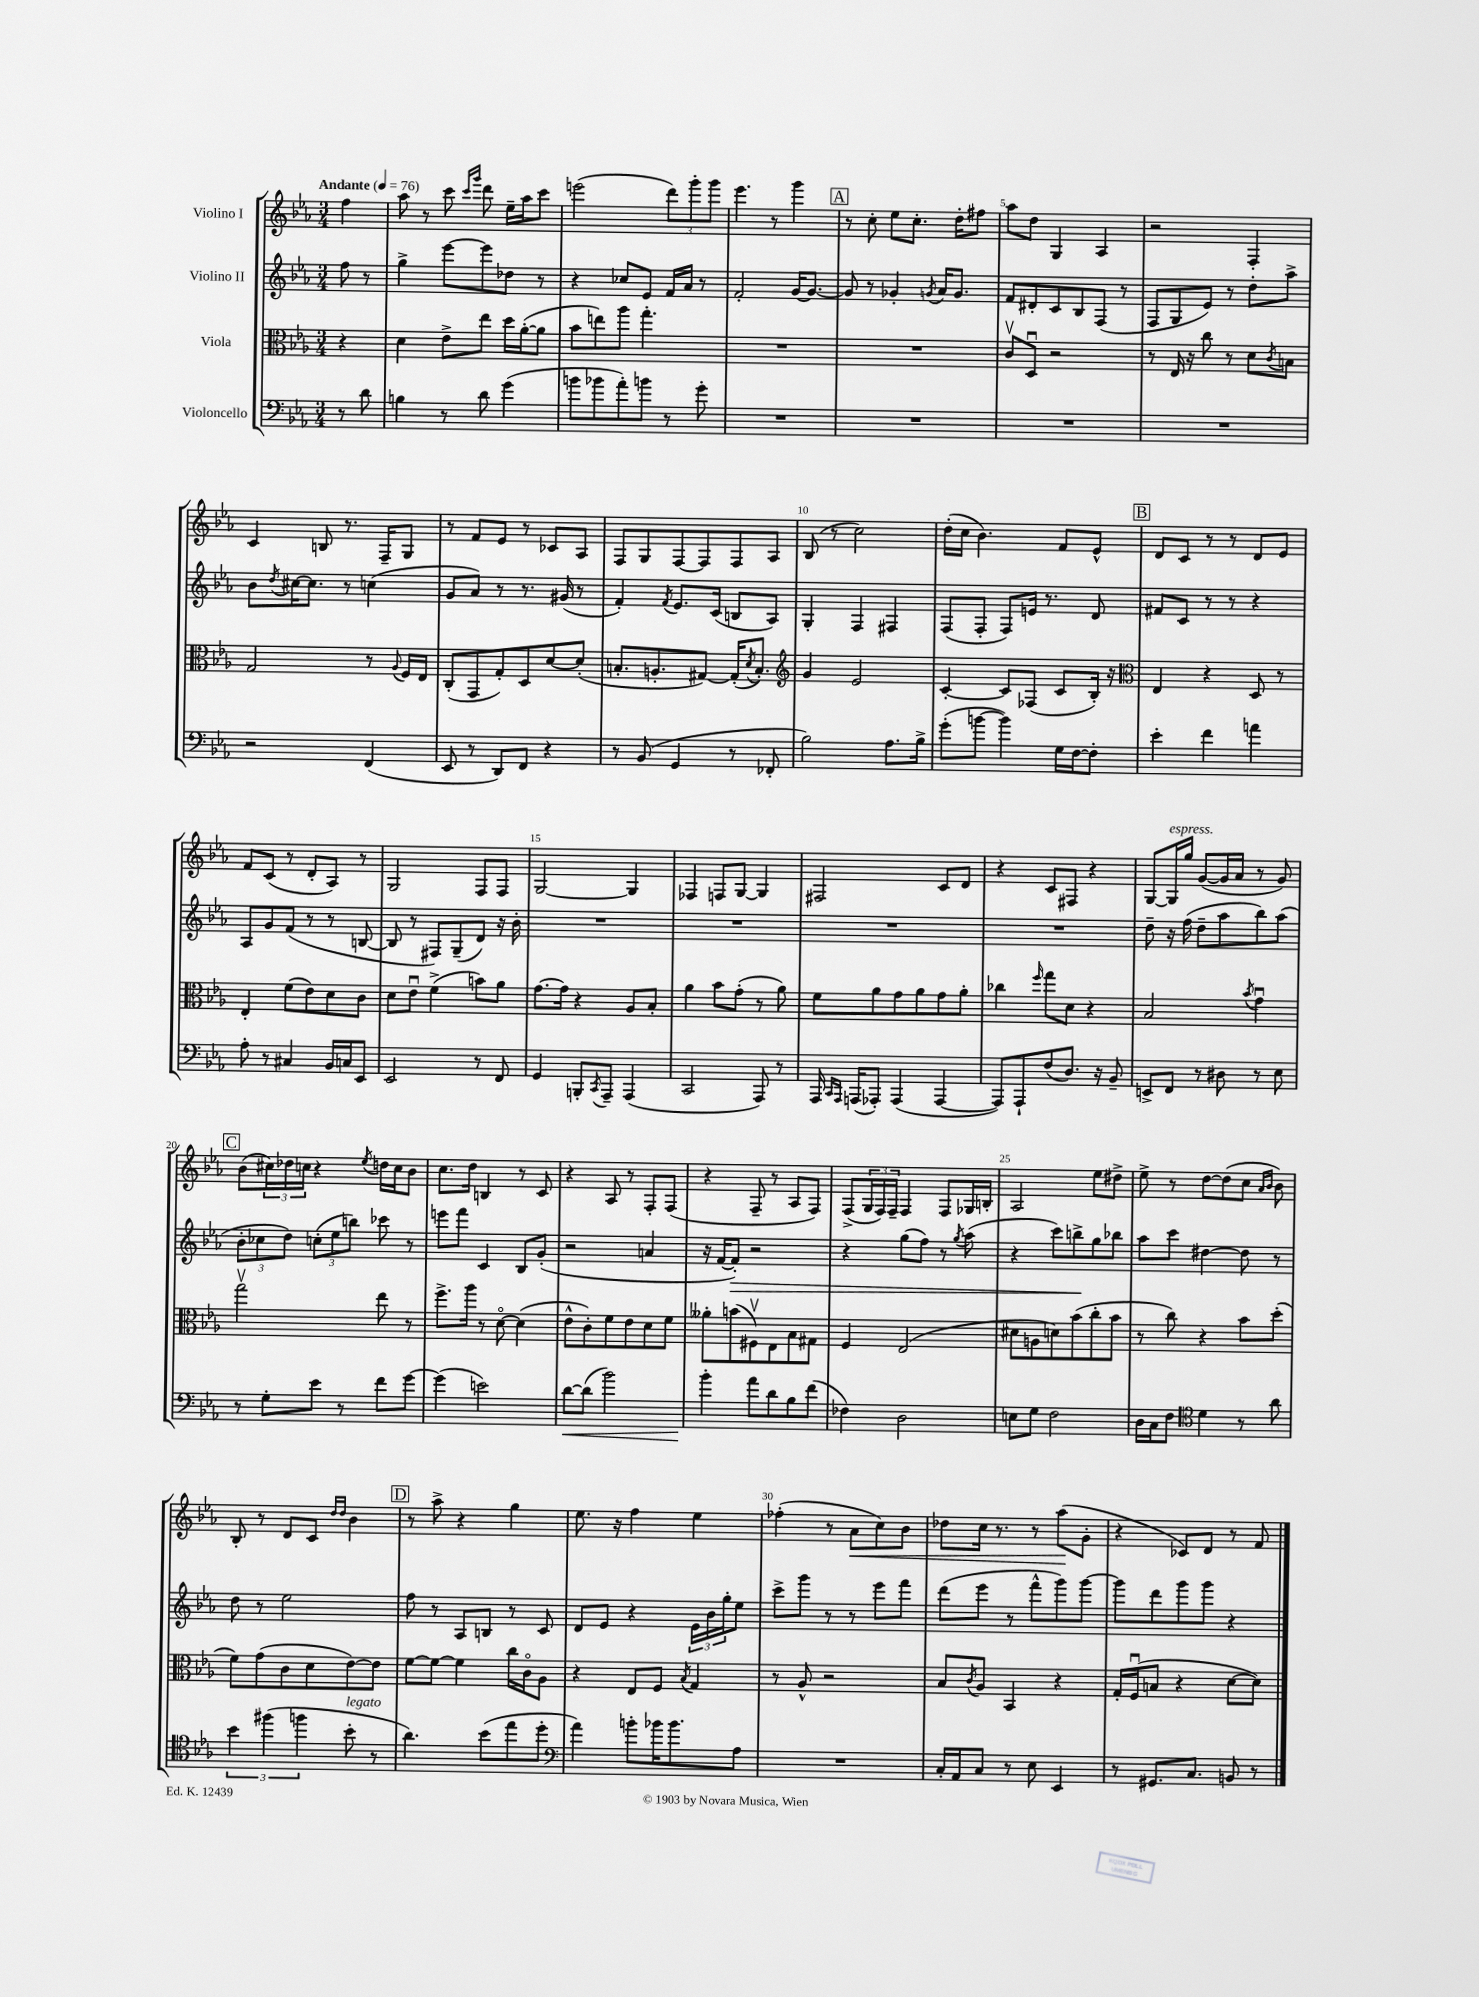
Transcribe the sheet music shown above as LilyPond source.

<<
\new StaffGroup <<
\new Staff = "s0" \with { instrumentName = "Violino I" } {
    \clef treble \key ees \major \numericTimeSignature \time 3/4 \partial 4 \tempo "Andante" 4 = 76
    f''4 |
    aes''8 r8 c'''8 \grace { c'''16 g'''16 } d'''8 ees''16-- aes''16 c'''8 |
    e'''2( \tuplet 3/2 { d'''8) g'''8-. g'''8 } |
    ees'''4. r8 g'''4 |
    \mark \markup { \box "A" } r8 c''8-. ees''8 c''8.-. d''16-. fis''8 |
    aes''8 d''8 g4 aes4 |
    r2 f4-. |
    c'4 b8 r8. f16-- g8 |
    r8 f'8 ees'8 r8 ces'8 aes8 |
    f8 g8 f8~ f8 f8 aes8 |
    bes8( r8 c''2) |
    d''16-.( c''16 bes'4.) f'8 ees'8-^ |
    \mark \markup { \box "B" } d'8 c'8 r8 r8 d'8 ees'8 |
    f'8 c'8( r8 d'8-. aes8) r8 |
    g2 f8 f8 |
    g2~ g4 |
    fes4 f8 g8~ g4 |
    fis2 c'8 d'8 |
    r4 c'8 fis8 r4 |
    g8~ g16^\markup { \italic "espress." } g''16 g'8~( g'16 aes'16 r8 g'8) |
    \mark \markup { \box "C" } bes'8( \tuplet 3/2 { cis''16) des''16 c''16 } r4 \acciaccatura { ees''8 } d''16 c''16 bes'8 |
    c''8. d''16 b4 r8 c'8 |
    r4 aes8 r8 f8-. f8( |
    r4 f8-- r8 aes8 f8) |
    f8->( \tuplet 3/2 { g16 f16) f16-- } f4 f8 ges16 b16-. |
    aes2 ees''8 dis''8-> |
    ees''8-> r8 d''8~ d''8( c''8 \grace { aes'16 bes'16 } bes'8) |
    bes8-. r8 d'8 c'8 \grace { d''16 d''16 } bes'4 |
    \mark \markup { \box "D" } r8 aes''8-> r4 g''4 |
    ees''8. r16 f''4 ees''4 |
    fes''4-.( r8 aes'8\< c''8) bes'8 |
    des''8 c''16 r8. r8 aes''8\!( g'8-. |
    r4 ces'8) d'8 r8 f'8 \bar "|." |
}
\new Staff = "s1" \with { instrumentName = "Violino II" } {
    \clef treble \key ees \major \numericTimeSignature \time 3/4 \partial 4
    f''8 r8 |
    g''4-> ees'''8~ ees'''8 des''8 r8 |
    r4 ces''8 ees'8 f'16 aes'16 r8 |
    f'2-. g'16~ g'8.~ |
    \mark \markup { \box "A" } g'8 r8 ges'4-. \acciaccatura { g'8 } aes'16 g'8. |
    f'8 dis'8-. c'8 bes8 f8( r8 |
    f8 g8 ees'8) r8 d''8-. aes''8-> |
    bes'8 \acciaccatura { d''8 } cis''16~ cis''8. r8 c''4( |
    g'8 aes'8) r8 r8. gis'16( r8 |
    f'4-.) \acciaccatura { f'8 } ees'8. c'16( b8 aes8) |
    g4-. f4 fis4 |
    f8( f8-. f8) e'16 r8. d'8 |
    \mark \markup { \box "B" } fis'8 c'8 r8 r8 r4 |
    aes8 g'8 f'8( r8 r8 b8~ |
    b8 r8 fis8) g8--( d'8) r16 bes'16-. |
    R2. |
    R2. |
    R2. |
    R2. |
    d''8-- r16 f''16( d''8-- aes''8 bes''8) aes''8( |
    \mark \markup { \box "C" } \tuplet 3/2 { bes'8-. ces''8 d''8) } \tuplet 3/2 { c''8-.( ees''8 b''8) } ces'''8 r8 |
    e'''8 f'''8 c'4 bes8 g'8-.( |
    r2 a'4 |
    r16 f'16~ f'8-.\>) r2 |
    r4 g''8( f''8) r8 \acciaccatura { g''8 } aes''8( |
    r4 c'''8) b''8->\! g''8 bes''8 |
    aes''8 c'''8 dis''4~ dis''8 r8 |
    d''8 r8 ees''2 |
    \mark \markup { \box "D" } f''8 r8 aes8 b8 r8 c'8 |
    d'8 ees'8 r4 \tuplet 3/2 { ees'16 bes'16 g''16-. } ees''8 |
    c'''8-> g'''8 r8 r8 ees'''8 f'''8 |
    d'''8( ees'''8 r8 f'''8-^ g'''8) g'''8~ |
    g'''8 d'''8 g'''8 g'''8 r4 \bar "|." |
}
\new Staff = "s2" \with { instrumentName = "Viola" } {
    \clef alto \key ees \major \numericTimeSignature \time 3/4 \partial 4
    r4 |
    d'4 ees'8-> ees''8 d''16 aes'16~-.( aes'8 |
    bes'8 e''8) aes''8 g''4.-. |
    R2. |
    \mark \markup { \box "A" } R2. |
    c'8\upbow d8\downbow r2 |
    r8 ees16 r16 c''8 r8 d'8 \acciaccatura { c'8 } b8 |
    g2 r8 \appoggiatura { aes8 } f16 ees16 |
    c8-.( g,8 g8-.) d8 d'8~ d'8-.( |
    b8.-. a8.-. gis8~) gis16-.( \acciaccatura { d'8 } b8.-.) |
    \clef treble g'4 ees'2 |
    c'4~-. c'8 fes8( c'8 bes16-.) r16 |
    \mark \markup { \box "B" } \clef alto ees4 r4 d8 r8 |
    ees4-. f'8( ees'8) d'8 c'8 |
    d'8 ees'8\downbow f'4->( b'8) aes'8 |
    g'8.~ g'16 r4 aes8 bes8-. |
    aes'4 bes'8 g'8-.( r8 aes'8) |
    f'8 aes'8 g'8 aes'8 g'8 aes'8-. |
    ces''4 \grace { f''16 } g''8 d'8 r4 |
    bes2 \acciaccatura { bes'8 } g'4\downbow |
    \mark \markup { \box "C" } g''2\upbow ees''8 r8 |
    f''8.-> aes''16 r8 d'8~\flageolet d'4( |
    ees'8-^ c'8-.) f'8 ees'8 d'8 f'8 |
    aeses'8-. b'8( fis8\upbow) ees8 bes8 gis8 |
    f4 ees2( |
    dis'8 a8 d'8) bes'8( c''8-. bes'8 |
    r8 c''8) r4 bes'8 d''8-.( |
    f'8) g'8( c'8 d'8 ees'8~) ees'8 |
    \mark \markup { \box "D" } f'8~ f'8~ f'4 c''16 c'16\flageolet aes8 |
    r4 ees8 f8 \acciaccatura { bes8 } g4 |
    r8 aes8-^ r2 |
    bes8 \acciaccatura { c'8 } aes8 bes,4 r4 |
    g16-. f16\downbow( b8 r4 d'8~ d'8) \bar "|." |
}
\new Staff = "s3" \with { instrumentName = "Violoncello" } {
    \clef bass \key ees \major \numericTimeSignature \time 3/4 \partial 4
    r8 d'8 |
    b4 r8 d'8 g'4( |
    b'8 bes'8 aes'8-.) b'8 r8 g'8-. |
    R2. |
    \mark \markup { \box "A" } R2. |
    R2. |
    R2. |
    r2 f,4( |
    ees,8 r8 d,8) f,8 r4 |
    r8 bes,8( g,4 r8 fes,8-. |
    bes2) aes8. bes16-> |
    g'8-.( b'8~ b'4) g16 f16~ f8-. |
    \mark \markup { \box "B" } ees'4-. f'4 a'4 |
    aes8-. r8 cis4 bes,16 c16 ees,8 |
    ees,2 r8 f,8 |
    g,4 b,,8-. \acciaccatura { c,8 } aes,,8-- aes,,4( |
    c,2 aes,,8) r8 |
    aes,,16 \grace { c,16 aes,,16 } a,,16( aes,,8-.) aes,,4( aes,,4~ |
    aes,,8) aes,,8-! f8( d8.) r16 bes,8-- |
    e,8-> f,8 r8 dis8 r8 ees8 |
    \mark \markup { \box "C" } r8 g8-. ees'8 r8 f'8 g'8~ |
    g'4( e'2) |
    d'8~\< d'8( bes'2) |
    bes'4-.\! aes'8 d'8 bes8 f'8( |
    fes4) d2 |
    e8 g8 f2 |
    d16 c16 f8 \clef tenor d'4 r8 aes'8 |
    \tuplet 3/2 { bes'4 fis''4( f''4 } bes'8-.^\markup { \italic "legato" } r8 |
    \mark \markup { \box "D" } aes'4.) bes'8( ees''8 d''8-. |
    \clef bass aes'4) b'8-. bes'16 bes'8. aes8 |
    R2. |
    c16-. aes,16 c8 r8 ees8 ees,4 |
    r8 gis,8. c8. b,8 r8 \bar "|." |
}
>>
>>
\layout { \context { \Score \override BarNumber.break-visibility = ##(#f #t #t) barNumberVisibility = #(every-nth-bar-number-visible 5) } }
